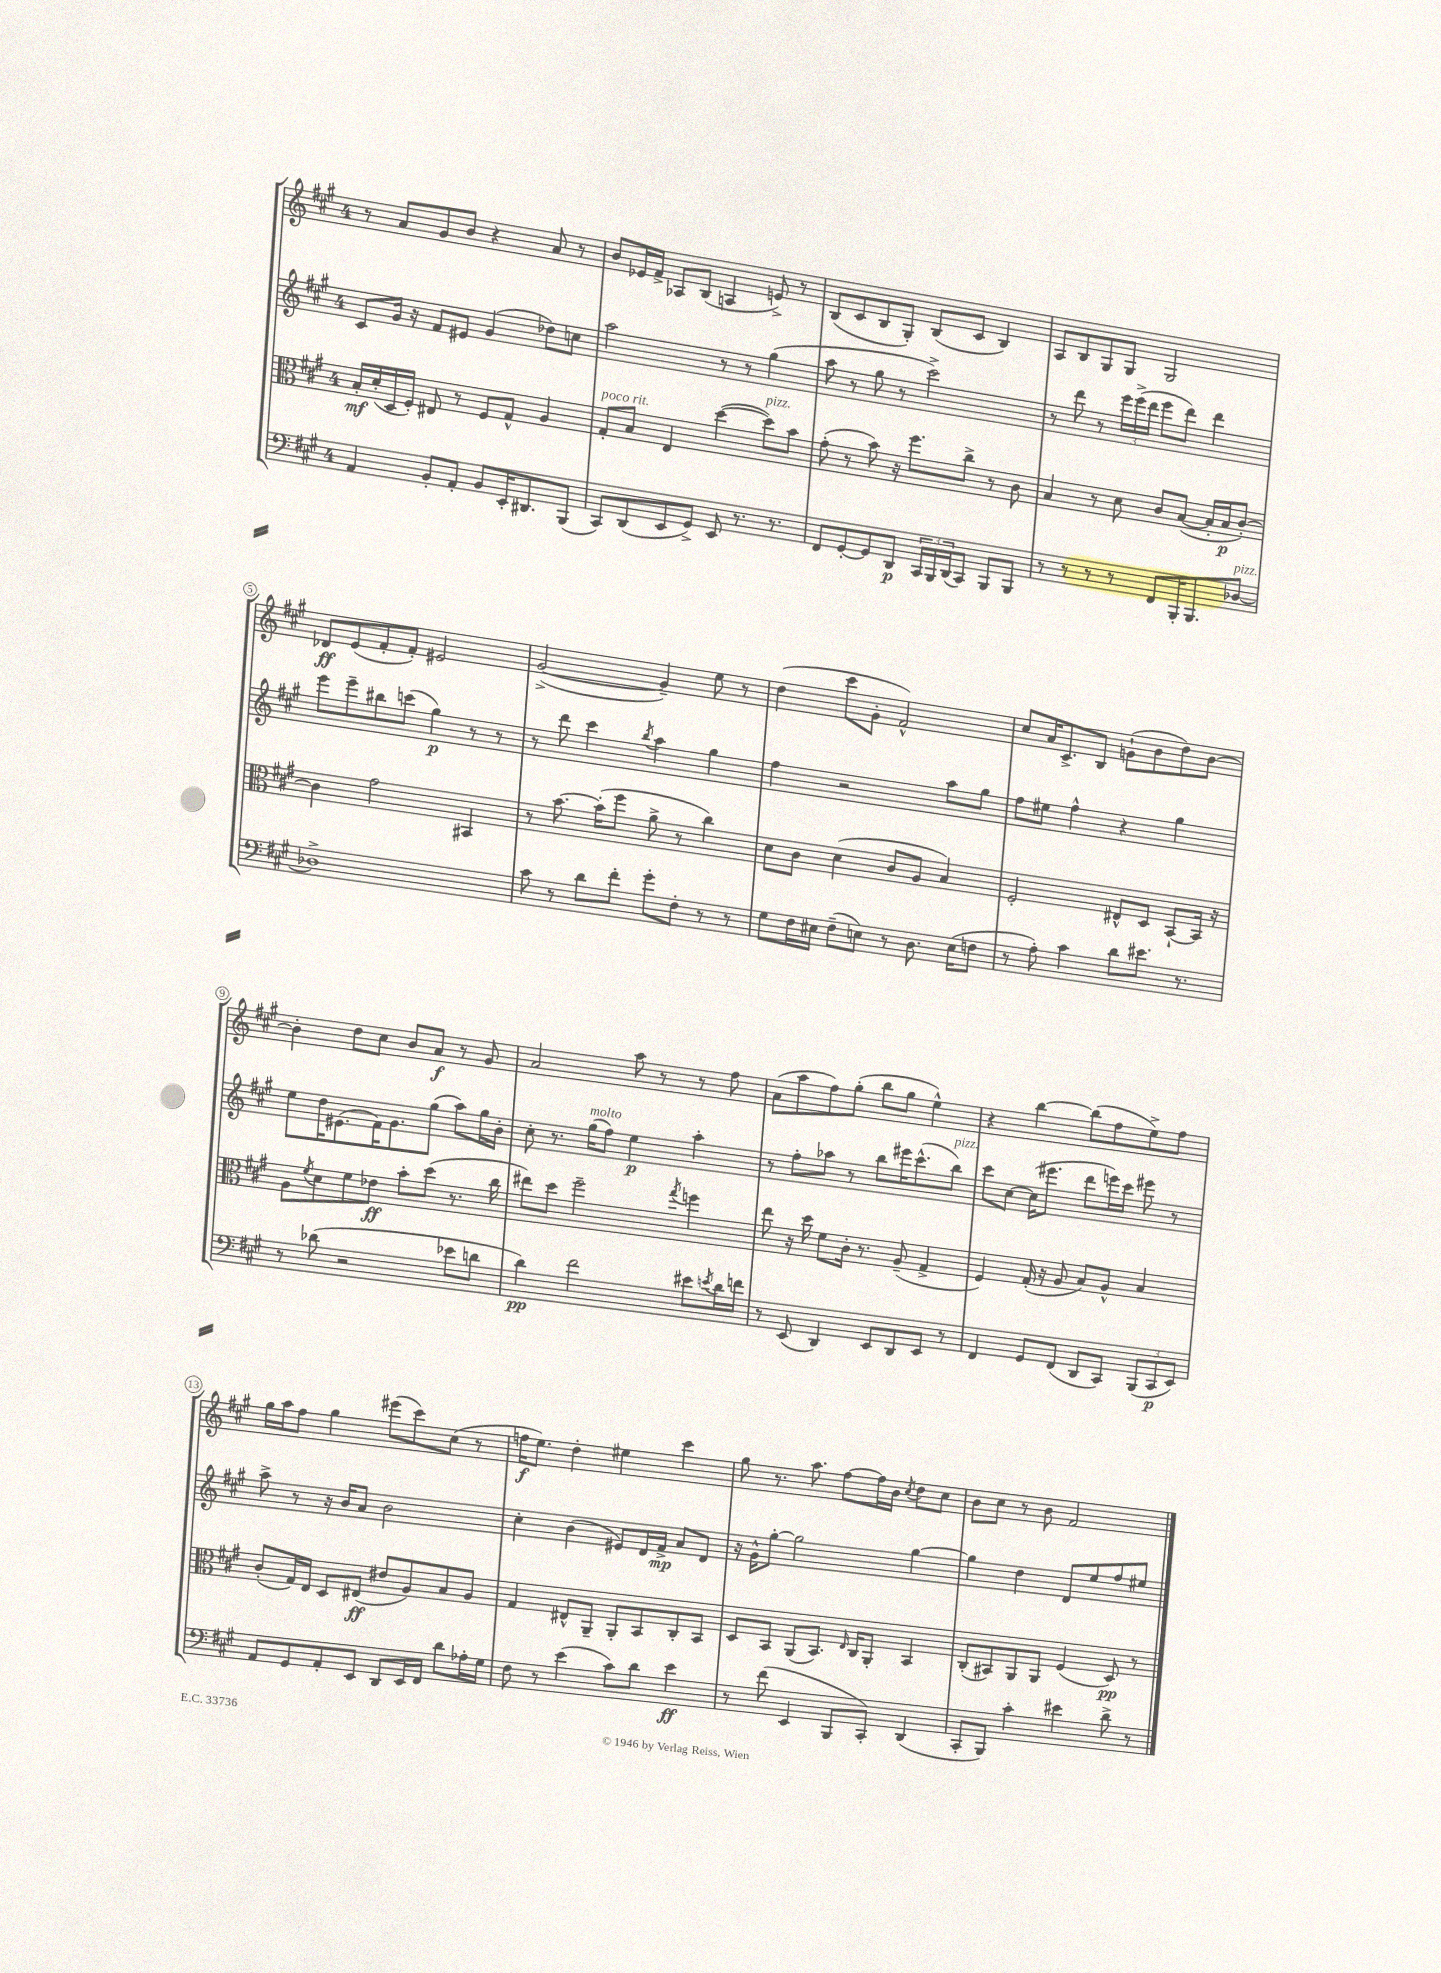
<<
\new StaffGroup <<
\new Staff = "s0" {
    \clef treble \key a \major \once \override Staff.TimeSignature.style = #'single-digit \time 4/4
    r8 a'8 gis'8 b'8 r4 a'8 r8 |
    b'8 ees'16 fis'16-> aes8 b8( a4 e'8->) r8 |
    b8( cis'8 b8 gis8-.) b8( cis'8 b4) |
    a8 b8 gis8 gis8 gis2 |
    des'8\ff e'8( fis'8-. fis'8-.) eis'2 |
    gis'2~->( gis'4--) e''8 r8 |
    d''4( cis'''8 gis'8-. fis'2-^) |
    cis''8 a'16 cis'8.-> b8 g'8-!( b'8 d''8) b'8~ |
    b'4-. d''8 cis''8 b'8 a'8\f r8 gis'8 |
    a'2 a''8 r8 r8 fis''8 |
    a'8( a''8 fis''8) gis''8-.( b''8 gis''8 e''4-^) |
    r4 b''4~ b''8( fis''8 e''8->) fis''8 |
    gis''16 a''16 fis''8 gis''4 eis'''8( cis'''8) cis''8( r8 |
    f''16\f e''8.) d''4-. eis''4 cis'''4 |
    gis''8 r8. a''8. fis''8~ fis''16 b'16 \acciaccatura { cis''8 } d''8 cis''8 |
    b'8 cis''8 r8 b'8 fis'2 \bar "|." |
}
\new Staff = "s1" {
    \clef treble \key a \major \once \override Staff.TimeSignature.style = #'single-digit \time 4/4
    cis'8 gis'16 r16 fis'8 eis'8 gis'4( des''8) c''8 |
    a''2 r8 r8 gis''4( |
    a''8 r8 gis''8 r8 cis'''2->) |
    r8 d'''8 r8 \tuplet 3/2 { e'''16 e'''16->( d'''16 } e'''8 d'''8) d'''4 |
    e'''8 e'''8-- bis''8 c'''8( gis''4\p) r8 r8 |
    r8 d'''8 cis'''4 \acciaccatura { b''8 } a''4 gis''4 |
    fis''4 r2 a''8 gis''8 |
    fis''8 eis''8 fis''4-^ r4 gis''4 |
    e''8 d''16 eis'8.( fis'16) gis'8. gis''8( a''8) gis''16 b'16-. |
    cis''8-. r8. gis''16^\markup { \italic "molto" }( fis''8) e''4\p a''4-. |
    r8 fis''8-. aes''8 r8 b''8 eis'''16 cis'''8.-^( b''8^\markup { \italic "pizz." }) |
    cis'''8 cis''8~ cis''16( eis'''8. d'''8 e'''16) cis'''16 eis'''8 r8 |
    a''8-> r8 r16 b'16 a'8 b'2 |
    cis''4-. b'4( eis'8) d'16 fis'16->\mp a'8 d'8 |
    r16 gis'16-^ gis''8~-. gis''2 gis''4~ |
    gis''4 d''4 d'8 e''8 fis''8 eis''8 \bar "|." |
}
\new Staff = "s2" {
    \clef alto \key a \major \once \override Staff.TimeSignature.style = #'single-digit \time 4/4
    b16-.\mf d'16-.( d16 fis16-.) eis8 r8 fis8 gis8-^ a4 |
    gis8-.^\markup { \italic "poco rit." } b8 e4 d''4~( d''8^\markup { \italic "pizz." }) b'8 |
    gis'8-.( r8 b'8) r16 fis''8. cis''8-> r8 cis'8 |
    b4 r8 d'8 cis'8 b8~( b16-. b16\p cis'8~-.) |
    cis'4 gis'2 bis,4 |
    r8 b'8.~ b'16-.( fis''8 a'8-> r8 cis''4) |
    d'8 cis'8 d'4( cis'8 a8 b4) |
    fis2-. eis8-^ d8 b,8~-! b,16 r16 |
    a8 \acciaccatura { fis'8 } d'8 fis'8 ees'8\ff b'8-. d''8( r8. cis''16 |
    eis''8) d''8 fis''2-- \acciaccatura { gis''8 } f''4 |
    e''8 r16 d''16 fis'8 cis'16-. r8. a8--( gis4-> |
    fis4) gis16-.( r16 a8 b8) a8-^ b4 |
    cis'8-.( gis16) e16 d8 eis8\ff( eis'8 a8) b8 a8 |
    gis4 eis8-^ a,8-- a,8-. b,8 cis8-. b,8 |
    d8 b,8 a,8( b,8.) \grace { e16 } cis16 a,8-. b,4 |
    cis8-.( bis,8) a,8 a,8 fis4( d8\pp) r8 \bar "|." |
}
\new Staff = "s3" {
    \clef bass \key a \major \once \override Staff.TimeSignature.style = #'single-digit \time 4/4
    a,4 b,8-. a,8-. b,8 e,16-. dis,8. b,,8( |
    cis,8) d,8( e,8 gis,8->) e,8 r8. r8. |
    fis,8 gis,8~-. gis,8 d,8\p \tuplet 3/2 { cis,16 b,,16 d,16( } cis,8) b,,8 b,,8 |
    r8 r8 r8 r8 fis,8 b,,16-. b,,8. des8~^\markup { \italic "pizz." } |
    des1-> |
    cis'8 r8 d'8 fis'8-. gis'8-. fis8-. r8 r8 |
    gis8 fis16 eis16 fis8--( e8) r8 d8. e16( f8 |
    r8 a8-.) cis'4 d'8 eis'8. r8. |
    r8 des'8( r2 ees'8 d'8 |
    d'4\pp) fis'2 eis'8 \acciaccatura { e'8 } d'16 f'16 |
    r8 e,8( d,4) e,8 d,8 e,8 r8 |
    fis,4 gis,8 fis,8( d,8 cis,8) \tuplet 3/2 { b,,8( cis,8\p e,8) } |
    a,8 gis,8 a,8-. e,8 d,8 e,16 fis,16 d'8 aes16-. gis16 |
    fis8 r8 e'4( cis'8) d'8 e'4\ff |
    r8 fis'8( e,4 b,,8 cis,8-.) d,4( |
    cis,8-. b,,8) cis'4-. eis'4 d'8-> r8 \bar "|." |
}
>>
>>
\layout { \context { \Score \override BarNumber.stencil = #(make-stencil-circler 0.1 0.3 ly:text-interface::print) } }
